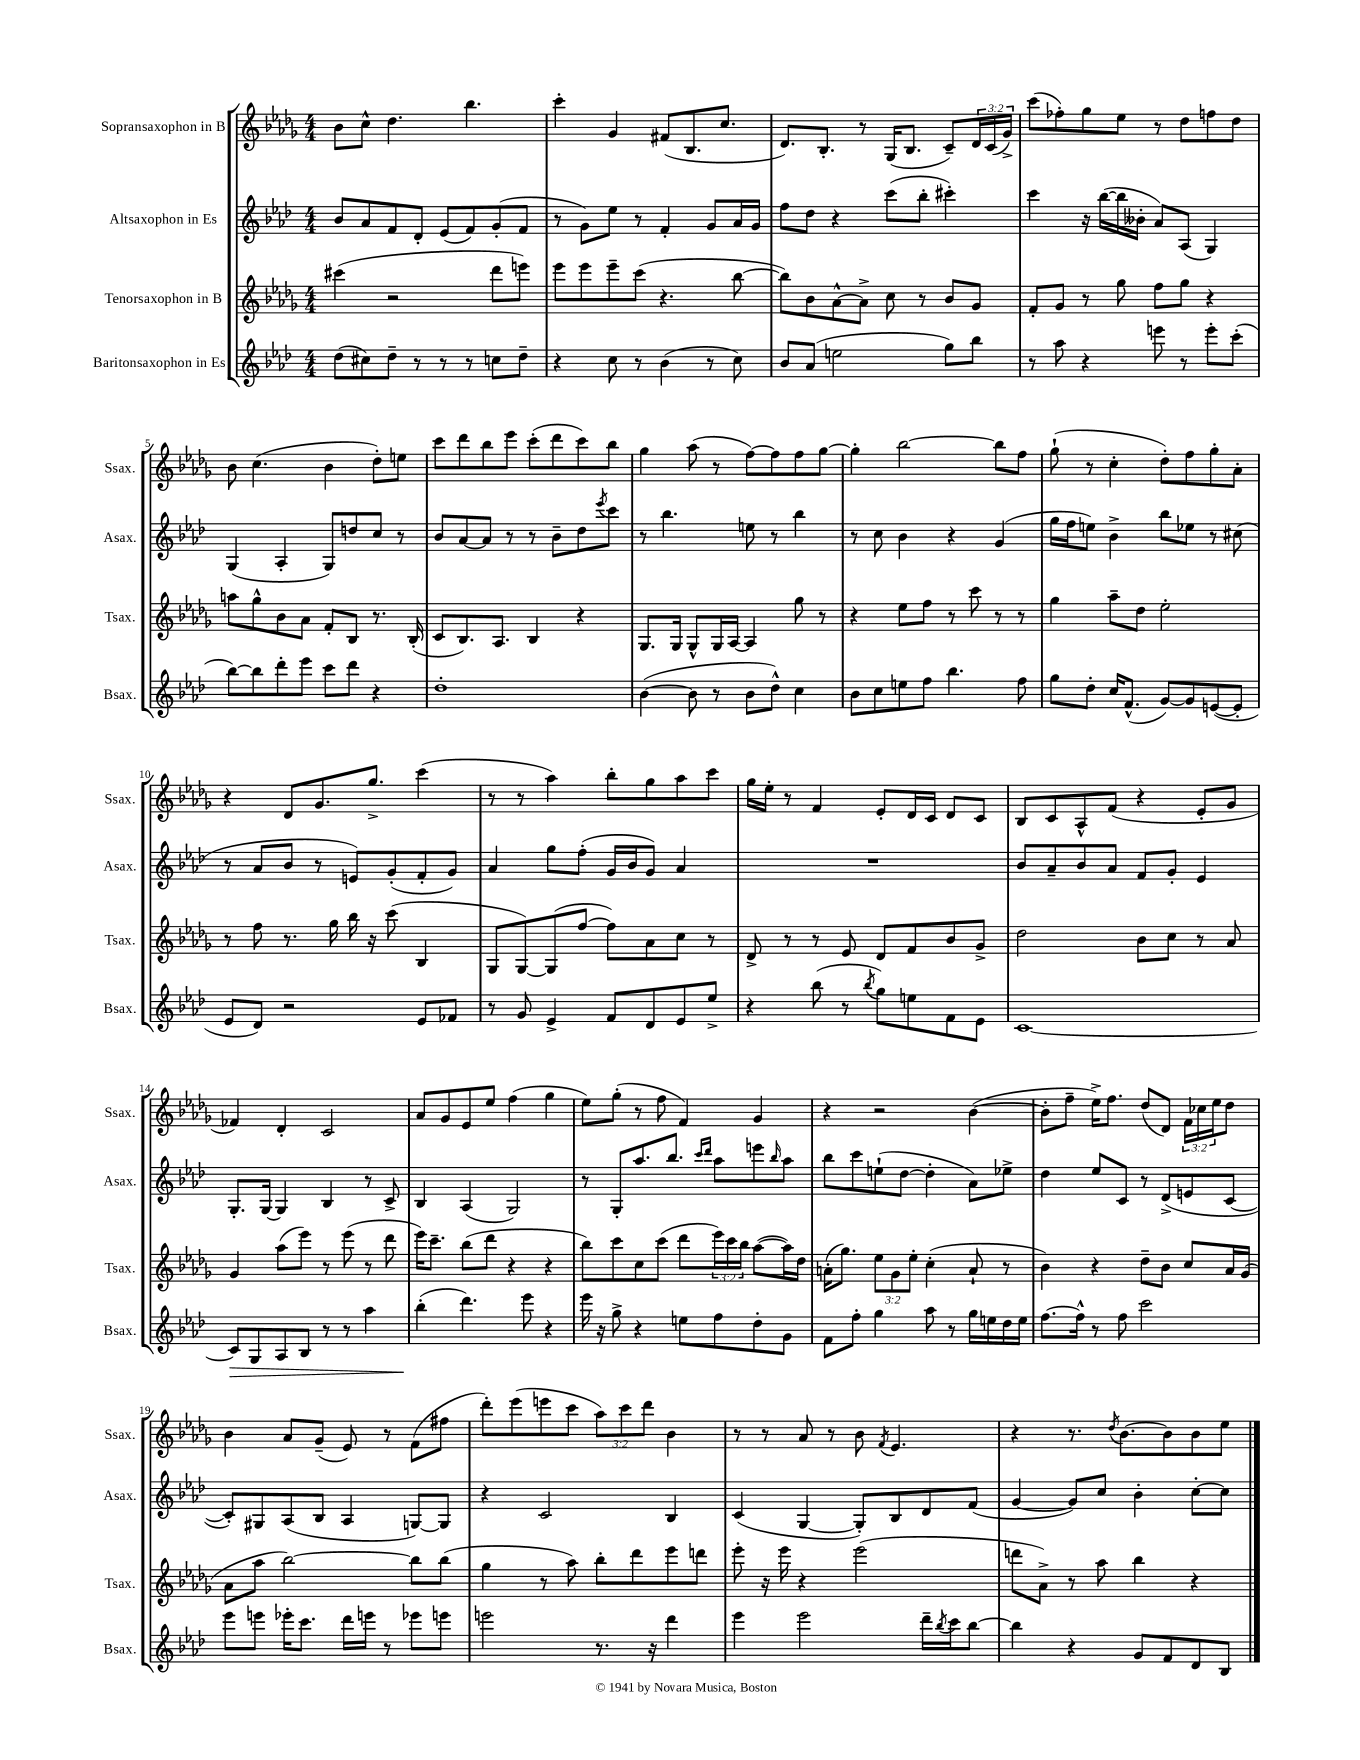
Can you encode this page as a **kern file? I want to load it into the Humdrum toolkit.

**kern	**kern	**kern	**kern
*staff4	*staff3	*staff2	*staff1
*clefG2	*clefG2	*clefG2	*clefG2
*k[b-e-a-d-]	*k[b-e-a-d-g-]	*k[b-e-a-d-]	*k[b-e-a-d-g-]
*M4/4	*M4/4	*M4/4	*M4/4
(8dd-	(4ccc#	8b-	8b-
8cc#)	.	8a-	8cc^^
8dd-~	2r	8f	4.dd-
8r	.	8d-'	.
8r	.	(8e-	.
8r	.	8f)	4.bb-
8cc	8ddd-	(8g'	.
8dd-~	8eee)	8f	.
=	=	=	=
4r	8eee-	8r	4ccc'
.	8eee-	8g)	.
8cc	8eee-~	8ee-	4g-
8r	(8ccc	8r	.
(4b-	4.r	4f'	(8f#
.	.	.	8.B-
8r	.	8g	.
.	.	.	8.cc
8cc)	[8bb-	16a-	.
.	.	16g	.
=	=	=	=
8b-	8bb-])	8ff	8.d-)
(8a-	8b-	8dd-	.
.	.	.	8.B-'
2ee	[8a-^^	4r	.
.	8a-^]	.	8r
.	8cc	(8ccc	(16G-
.	.	.	8.B-
.	8r	8bb-'	.
8gg)	8b-	4ccc#')	8c~)
8bb-	8g-	.	24d-
.	.	.	(24c
.	.	.	24g-^)
=	=	=	=
8r	8f'	4ccc	(8ccc
8aa-	8g-	.	8ff-')
4r	8r	16r	8gg-
.	.	([16bb-	.
.	8gg-	16bb-]	8ee-
.	.	16b--'	.
8eee	8ff	8a-)	8r
8r	8gg-	(8A-	8dd-
8eee'	4r	4G)	8ff
(8ccc'	.	.	8dd-
=	=	=	=
[8bb-)	8aa	(4G	8b-
8bb-]	8gg-^^	.	(4.cc
8ddd-'	8b-	4A-'	.
8eee-	8a-	.	.
8ccc	8f'	8G)	4b-
8ddd-	8B-	8dd	.
4r	8.r	8cc	8dd-')
.	.	8r	8ee
.	(16B-'	.	.
=	=	=	=
1dd-'	8c	8b-	8ccc
.	8.B-)	[8a-	8ddd-
.	.	8a-]	8bb-
.	8.A-	.	.
.	.	8r	8eee-
.	4B-	8r	(8ccc'
.	.	8b-~	8ddd-
.	4r	8dd-	8ccc)
.	.	8qeee-	.
.	.	8ccc	8bb-
=	=	=	=
([4b-	8.G-	8r	4gg-
.	.	4.bb-	.
.	16G-	.	.
8b-]	8G-^^	.	(8aa-
8r	16G-	.	8r
.	[16A-	.	.
8b-	4A-]	8ee	[8ff)
8dd-^^)	.	8r	8ff]
4cc	8gg-	4bb-	8ff
.	8r	.	[8gg-
=	=	=	=
8b-	4r	8r	4gg-']
8cc	.	8cc	.
8ee	8ee-	4b-	[2bb-
8ff	8ff	.	.
4.bb-	8r	4r	.
.	8ccc	.	.
.	8r	(4g	8bb-]
8ff	8r	.	8ff
=	=	=	=
8gg	4gg-	16gg	(8gg-`
.	.	16ff	.
8dd-'	.	8ee)	8r
16cc	8aa-~	4b-^	4cc'
(8.f^^	.	.	.
.	8dd-	.	.
[8g)	2ee-'	8bb-	8dd-')
8g]	.	8ee-	8ff
([8e	.	8r	8gg-'
8e']	.	(8cc#	8a-'
=	=	=	=
8e-	8r	8r	4r
8d-)	8ff	8a-	.
2r	8.r	8b-	8d-
.	.	8r	8.g-
.	16gg-	.	.
.	16bb-	8e)	.
.	16r	.	8.gg-^
.	(8ccc	(8g'	.
8e-	4B-	8f'	(4ccc
8f-	.	8g)	.
=	=	=	=
8r	8G-	4a-	8r
8g	[8G-)	.	8r
4e-^	(8G-]	8gg	4aa-)
.	[8ff	(8ff'	.
8f	8ff])	16g	8bb-'
.	.	16b-	.
8d-	8a-	8g)	8gg-
8e-	8cc	4a-	8aa-
8ee-^	8r	.	8ccc
=	=	=	=
4r	8d-^	1r	16gg-
.	.	.	16ee-'
.	8r	.	8r
(8bb-	8r	.	4f
8r	8e-	.	.
8qbb-	.	.	.
8gg)	8d-	.	8e-'
8ee	8f	.	16d-
.	.	.	16c
8f	8b-	.	8d-
8e-	8g-^	.	8c
=	=	=	=
[1c	2dd-	8b-	8B-
.	.	8a-~	8c
.	.	8b-	8A-^^
.	.	8a-	(8f
.	8b-	8f	4r
.	8cc	8g'	.
.	8r	4e-	8e-'
.	8a-	.	8g-
=	=	=	=
8c]	4g-	8.G'	4f-)
8G	.	.	.
.	.	[16G	.
8A-	(8aa-	4G]	4d-'
8B-	8eee-)	.	.
8r	8r	4B-	2c
8r	(8eee-	.	.
4aa-	8r	8r	.
.	8ddd-	8c^	.
=	=	=	=
(4bb-'	16eee-)	4B-	8a-
.	8.ccc~	.	.
.	.	.	8g-
4.ddd-)	(8bb-	(4A-	8e-
.	8ddd-	.	8ee-
.	4r	2G)	(4ff
8eee-	.	.	.
4r	4r	.	4gg-
=	=	=	=
16eee-	8bb-)	8r	8ee-)
16r	.	.	.
8gg^	8ccc	8G'	(8gg-'
4r	8cc	8.aa-	8r
.	(8ccc	.	8ff
.	.	8.bb-	.
8ee	8ddd-	.	4f)
.	.	16qqccc	.
.	.	16qqddd-	.
8ff	24eee-)	8aa-	.
.	24ccc	.	.
.	24bb-	.	.
8dd-'	([8aa-	8eee	4g-
.	.	16qqbb-	.
8g	16aa-])	8aa-	.
.	16dd-	.	.
=	=	=	=
8f	(16a'	8bb-	4r
.	8.gg-)	.	.
8ff'	.	8ccc	.
4gg	12ee-	(8ee`	2r
.	12g-	.	.
.	.	[8dd-	.
.	12ee-'	.	.
8aa-	(4cc'	4dd-']	.
8r	.	.	.
16gg	8a`	8a-)	([4b-
16ee	.	.	.
16dd-	8r	8ee-^	.
16ee	.	.	.
=	=	=	=
[8.ff	4b-)	4dd-	8b-']
.	.	.	8ff~
16ff^^]	.	.	.
8r	4r	8ee-	16ee-^)
.	.	.	8.ff
8ff	.	8c	.
2ccc	8dd-~	8r	(8dd-
.	8b-	(8d-^	8d-)
.	8cc	8e	24f
.	.	.	24cc-
.	.	.	24ee-
.	16a-	[8c	8dd-
.	(16g-	.	.
=	=	=	=
8eee-	8a-	8c'])	4b-
8eee	8aa-	8G#	.
16eee-'	[2bb-)	(8A-	8a-
8.ccc	.	.	.
.	.	8B-	(8g-~
16ddd-	.	4A-	8e-)
16eee	.	.	.
8r	.	.	8r
8eee-	8bb-]	[8G)	(8f
8eee	(8bb-	8G]	8ff#
=	=	=	=
2eee	4gg-	4r	8ddd-')
.	.	.	(8eee-
.	8r	2c	8eee
.	8aa-)	.	8ccc
8.r	8bb-'	.	12aa-)
.	.	.	12ccc
.	8ddd-	.	.
.	.	.	12ddd-
16r	.	.	.
4ddd-	8eee-	4B-	4b-
.	8ddd	.	.
=	=	=	=
4eee-	8eee-'	(4c	8r
.	16r	.	8r
.	16eee-	.	.
2eee-	4r	[4G	8a-
.	.	.	8r
.	(2eee-	8G'])	8b-
.	.	.	8qf
.	.	8B-	4.e-
16ddd-~	.	8d-	.
8qbb-	.	.	.
16ccc	.	.	.
[8bb-	.	(8f	.
=	=	=	=
4bb-]	8ddd	[4g	4r
.	8a-^)	.	.
4r	8r	8g])	8.r
.	8aa-	8cc	.
.	.	.	8qdd-
.	.	.	[8.b-
8g	4bb-	4b-'	.
8f	.	.	8b-]
8d-	4r	[8cc'	8b-
8B-	.	8cc]	8ee-
==	==	==	==
*-	*-	*-	*-
